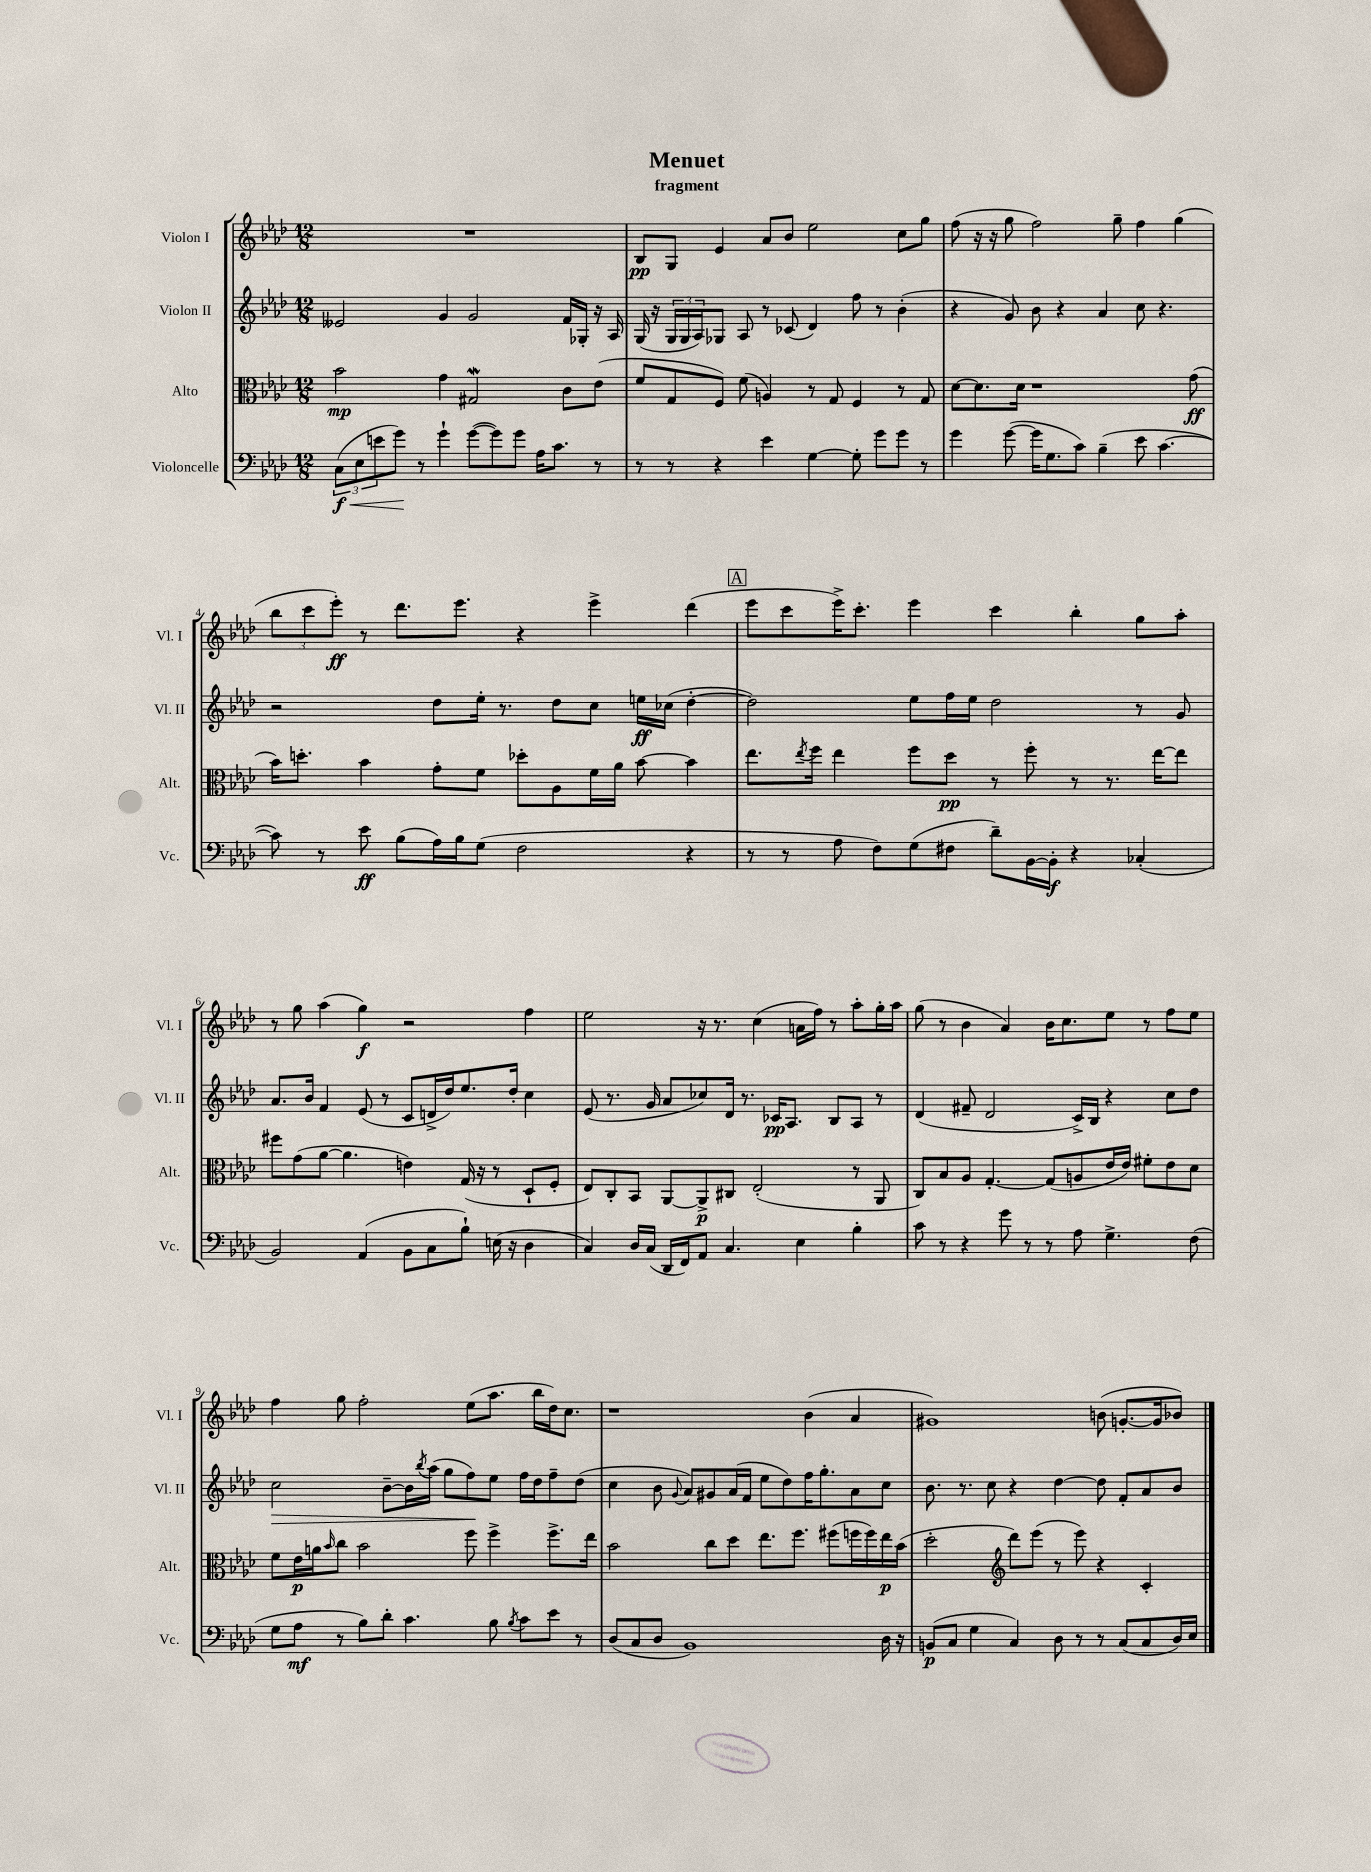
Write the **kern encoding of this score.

**kern	**kern	**kern	**kern
*staff4	*staff3	*staff2	*staff1
*clefF4	*clefC3	*clefG2	*clefG2
*k[b-e-a-d-]	*k[b-e-a-d-]	*k[b-e-a-d-]	*k[b-e-a-d-]
*M12/8	*M12/8	*M12/8	*M12/8
(12C	2b-	2e--	1.r
12E-	.	.	.
12e	.	.	.
8g)	.	.	.
8r	.	.	.
4g`	4g	4g	.
([8g	2G#	2g	.
8g])	.	.	.
8g	.	.	.
16A-	.	.	.
8.c	.	.	.
.	8c	16f	.
.	.	16G-'	.
8r	(8e-	16r	.
.	.	16A-	.
=	=	=	=
8r	8f	(16G	8B-
.	.	16r	.
8r	8G	24G	8G
.	.	24G	.
.	.	24A-)	.
4r	8F)	8G-	4e-
.	(8f	8A-	.
4e-	4A)	8r	8a-
.	.	(8c-	8b-
[4G	8r	4d-)	2ee-
.	8G	.	.
8G']	4F	8ff	.
8g	.	8r	.
8g	8r	(4b-'	8cc
8r	8G	.	8gg
=	=	=	=
4g	[8d-	4r	(8ff
.	8.d-]	.	16r
.	.	.	16r
([8g	.	8g)	8gg
.	16d-	.	.
16g]	1r	8b-	2ff)
8.G	.	.	.
.	.	4r	.
8c)	.	.	.
(4B-~	.	4a-	.
.	.	.	8gg~
8e-	.	8cc	4ff
[4.c	.	4.r	.
.	.	.	(4gg
.	(8g	.	.
=	=	=	=
8c])	16b-)	2r	12bb-
.	8.dd'	.	.
.	.	.	12ccc
8r	.	.	.
.	.	.	12eee-')
8e-	4b-	.	8r
(8B-	.	.	8.ddd-
16A-)	8g'	8dd-	.
16B-	.	.	8.eee-
(8G	8f	16ee-'	.
.	.	8.r	.
2F	8dd-'	.	4r
.	8A-	8dd-	.
.	16f	8cc	4eee-^
.	16a-	.	.
.	[8b-	16ee	.
.	.	(16cc-	.
4r	4b-]	[4dd-'	(4ddd-
=	=	=	=
8r	8.ee-	2dd-])	8eee-
8r	.	.	8ccc
.	8qee-	.	.
.	16ff	.	.
8A-	4ee-	.	16eee-^)
.	.	.	8.ccc'
8F)	.	.	.
(8G	8ff	8ee-	4eee-
8F#	8dd-	16ff	.
.	.	16ee-	.
8d-~)	8r	2dd-	4ccc
[16BB-	8ff'	.	.
16BB-']	.	.	.
4r	8r	.	4bb-'
.	8.r	.	.
(4C-'	.	8r	8gg
.	[16ee-	.	.
.	8ee-]	8g	8aa-'
=	=	=	=
2BB-)	8ff#	8.a-	8r
.	(8g	.	8gg
.	.	16b-	.
.	[8a-	4f	(4aa-
.	4.a-]	.	.
(4AA-	.	(8e-	4gg)
.	.	8r	.
8BB-	4e)	8c	2r
8C	.	16d^	.
.	.	16dd-)	.
8B-`)	(16G	8.ee-	.
.	16r	.	.
(16E	8r	.	.
16r	.	16dd-'	.
4D-	8D-`	4cc	4ff
.	8F'	.	.
=	=	=	=
4C)	8E-)	(8e-	2ee-
.	8C'	8.r	.
16D-	8BB-	.	.
(16C	.	16g	.
16DD-	[8AA-	8a-	.
16FF)	.	.	.
8AA-	8AA-^]	8cc-)	16r
.	.	.	8.r
4.C	8C#	16d-	.
.	.	8.r	.
.	(2E-'	.	(4cc
.	.	16c-	.
.	.	8.A-	.
4E-	.	.	16a
.	.	.	16ff)
.	.	8B-	8r
4B-'	8r	8A-	8aa-'
.	8AA-	8r	16gg'
.	.	.	16aa-
=	=	=	=
8c	8C)	(4d-	(8gg
8r	8B-	.	8r
4r	8A-	8f#~	4b-
.	[4.G'	2d-	.
8g	.	.	4a-)
8r	.	.	.
8r	(8G]	.	16b-
.	.	.	8.cc
8A-	8A	16c^)	.
.	.	16B-	.
4.G^	16e-	4r	8ee-
.	16e-)	.	.
.	8f#'	.	8r
.	8e-	8cc	8ff
(8F	8d-	8dd-	8ee-
=	=	=	=
8G	8f	2cc	4ff
8A-	16e-	.	.
.	16a	.	.
.	16qqb-	.	.
8r	8cc	.	8gg
8B-)	2b-	.	2ff'
8d-'	.	[8b-~	.
4.c	.	16b-]	.
.	.	8qbb-	.
.	.	(16aa-	.
.	.	8gg	.
.	8ff	8ff)	(8ee-
8B-	4ff^	8ee-	8.aa-
8qB-	.	.	.
8c	.	16ff	.
.	.	16dd-	16bb-
8e-	8.ff^	8ff~	16dd-)
.	.	.	8.cc
8r	.	(8dd-	.
.	16ee-	.	.
=	=	=	=
(8D-	2b-	4cc	1r
8C	.	.	.
8D-	.	8b-	.
.	.	8qqg	.
1BB-)	.	8a-)	.
.	8cc	8g#	.
.	8dd-	(16a-	.
.	.	16f	.
.	8.ee-	8ee-	.
.	.	8dd-)	.
.	8.ff	.	.
.	.	16ff	(4b-
.	.	8.gg'	.
.	(8ff#	.	.
.	16ff	8a-	4a-
.	16ff)	.	.
16D-	16ee-	8cc	.
16r	(16b-	.	.
=	=	=	=
(8BB	2dd-'	8.b-	1g#)
8C	.	.	.
.	.	8.r	.
4G	.	.	.
.	.	8cc	.
*	*clefG2	*	*
4C)	8ddd-)	4r	.
.	(8eee-	.	.
8D-	8r	[4dd-	.
8r	8eee-)	.	.
8r	4r	8dd-]	(8b
(8C	.	8f'	[8.g'
8C	4c'	8a-	.
.	.	.	16g]
16D-)	.	8b-	8b-)
16E-	.	.	.
==	==	==	==
*-	*-	*-	*-
